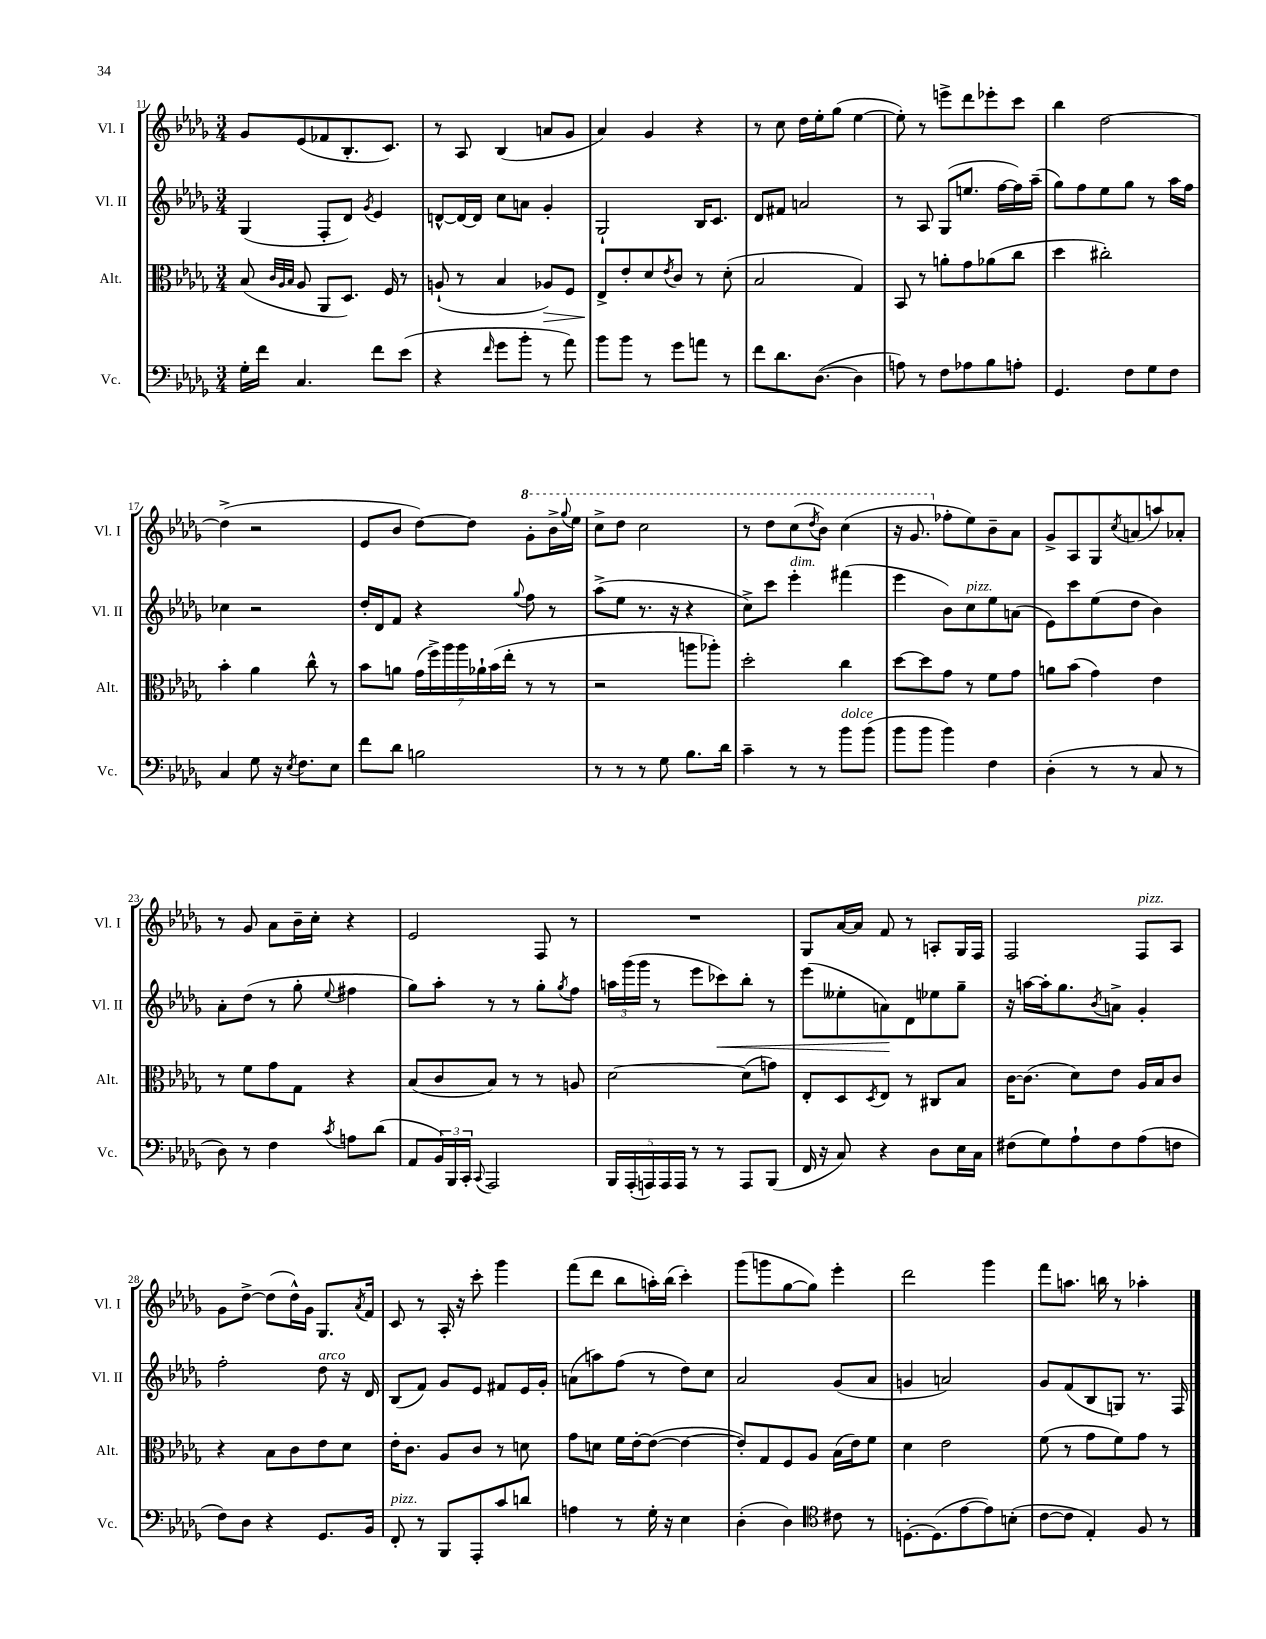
<<
\new StaffGroup <<
\new Staff = "s0" \with { instrumentName = "Vl. I" shortInstrumentName = "Vl. I" } {
    \clef treble \key des \major \numericTimeSignature \time 3/4
    ges'8 ees'8( fes'8 bes8.-. c'8.) |
    r8 aes8 bes4( a'8 ges'8 |
    aes'4) ges'4 r4 |
    r8 c''8 des''16 ees''16-. ges''8( ees''4~ |
    ees''8-.) r8 e'''8-> des'''8 ees'''8-. c'''8 |
    bes''4 des''2~ |
    des''4->( r2 |
    ees'8 bes'8 des''8~) des''8 \ottava #1 ges''8-. bes''16-> \appoggiatura { ges'''8 } ees'''16 |
    c'''8-> des'''8 c'''2 |
    r8 des'''8 c'''8( \acciaccatura { des'''8 } bes''8) c'''4( |
    r16 ges''8. \ottava #0 fes''8-. ees''8) bes'8-- aes'8 |
    ges'8-> aes8 ges8 \acciaccatura { c''8 } a'8( a''8) aes'8-. |
    r8 ges'8 aes'8 bes'16-- c''16-. r4 |
    ees'2 f8 r8 |
    R2. |
    ges8 aes'16~ aes'16 f'8 r8 a8-. ges16 f16 |
    f2 f8^\markup { \italic "pizz." } aes8 |
    ges'8 des''8~-> des''8( des''16-^) ges'16 ges8. \acciaccatura { aes'8 } f'16 |
    c'8 r8 aes16-. r16 c'''8-. ges'''4 |
    f'''8( des'''8 bes''8 a''16-.) bes''16( c'''4-.) |
    ges'''8( g'''8 ges''8~ ges''8) ees'''4-. |
    des'''2 ges'''4 |
    f'''8 a''8. b''16 r8 aes''4-. \bar "|." |
}
\new Staff = "s1" \with { instrumentName = "Vl. II" shortInstrumentName = "Vl. II" } {
    \clef treble \key des \major \numericTimeSignature \time 3/4
    ges4( f8-. des'8) \acciaccatura { ges'8 } ees'4 |
    d'8~-^ d'16~ d'16 c''8 a'8 ges'4-. |
    ges2-! bes16 c'8. |
    des'8 fis'8 a'2 |
    r8 aes8 ges8( e''8. f''16~ f''16) aes''16--( |
    ges''8) f''8 ees''8 ges''8 r8 aes''16 f''16 |
    ces''4 r2 |
    des''16-. des'16 f'8 r4 \appoggiatura { ges''8 } f''8 r8 |
    aes''8->( ees''8 r8. r16 r4 |
    c''8->) c'''8 ees'''4-.^\markup { \italic "dim." } fis'''4( |
    ees'''4 bes'8) c''8^\markup { \italic "pizz." } ees''8 a'8( |
    ees'8) c'''8 ees''8( des''8 bes'4) |
    aes'8-. des''8( r8 ges''8-. \appoggiatura { ees''8 } fis''4 |
    ges''8) aes''8-. r8 r8 ges''8-. \acciaccatura { ges''8 } f''8 |
    \tuplet 3/2 { a''16 ges'''16( ges'''16 } r8 ees'''8 ces'''8\<) bes''8-. r8 |
    ees'''8( eeses''8-. a'8\!) des'8 ees''8 ges''8-- |
    r16 a''16~ a''16-. ges''8. \acciaccatura { bes'8 } a'8-> ges'4-. |
    f''2-. des''8^\markup { \italic "arco" } r16 des'16 |
    bes8( f'8) ges'8 ees'8 fis'8 ees'16 ges'16-. |
    a'8( a''8) f''8( r8 des''8) c''8 |
    aes'2 ges'8( aes'8 |
    g'4 a'2) |
    ges'8 f'8( bes8 g8) r8. f16 \bar "|." |
}
\new Staff = "s2" \with { instrumentName = "Alt." shortInstrumentName = "Alt." } {
    \clef alto \key des \major \numericTimeSignature \time 3/4
    bes8( \grace { c'32 aes32 bes32 } aes8 aes,8 des8.) f16 r8 |
    a8-!( r8 bes4 aes8\>) f8 |
    ees8->\! ees'8-. des'8 \acciaccatura { ees'8 } c'8 r8 des'8-.( |
    bes2 ges4) |
    bes,8 r8 a'8-. ges'8 aes'8( c''8 |
    des''4 cis''2-.) |
    bes'4-. aes'4 c''8-^ r8 |
    bes'8 a'8 \tuplet 7/4 { ges'16( f''16->) aes''16 aes''16 aes'16-! bes'16( ees''16-. } r8 r8 |
    r2 a''8 aes''8-.) |
    des''2-. c''4 |
    des''8~ des''8 ges'8 r8 f'8 ges'8 |
    a'8 bes'8( ges'4) ees'4 |
    r8 f'8 ges'8 ges8 r4 |
    bes8( c'8 bes8) r8 r8 a8 |
    des'2~ des'8( g'8) |
    ees8-. des8 \acciaccatura { des8 } ees8 r8 cis8 bes8 |
    c'16~ c'8.( des'8) ees'8 aes16 bes16 c'8 |
    r4 bes8 c'8 ees'8 des'8 |
    ees'16-. c'8. aes8 c'8 r8 d'8 |
    ges'8 d'8 f'16 ees'16~-. ees'8~( ees'4~ |
    ees'8-.) ges8 f8 aes8 bes16( ees'16) f'8 |
    des'4 ees'2 |
    f'8( r8 ges'8 f'8) ges'8 r8 \bar "|." |
}
\new Staff = "s3" \with { instrumentName = "Vc." shortInstrumentName = "Vc." } {
    \clef bass \key des \major \numericTimeSignature \time 3/4
    ges16-. f'16 c4. f'8 ees'8( |
    r4 \grace { f'16 } ges'8 bes'8-. r8 aes'8) |
    bes'8 bes'8 r8 ges'8 a'8 r8 |
    f'8 des'8. des8.~( des4 |
    a8) r8 f8 aes8 bes8 a8-. |
    ges,4. f8 ges8 f8 |
    c4 ges8 r16 \acciaccatura { ees8 } f8. ees8 |
    f'8 des'8 b2 |
    r8 r8 r8 ges8 bes8. des'16 |
    c'4-- r8 r8 bes'8^\markup { \italic "dolce" } bes'8( |
    bes'8 bes'8 bes'4) f4 |
    des4-.( r8 r8 c8 r8 |
    des8) r8 f4 \acciaccatura { c'8 } a8 des'8( |
    aes,8 \tuplet 3/2 { bes,16) bes,,16 c,16-. } \appoggiatura { c,8 } aes,,2 |
    \tuplet 5/4 { bes,,16 aes,,16-.( a,,16) a,,16 a,,16 } r8 r8 a,,8 bes,,8( |
    f,16 r16 c8) r4 des8 ees16 c16 |
    fis8( ges8) aes8-! fis8 aes8( f8 |
    f8) des8 r4 ges,8. bes,16 |
    f,8-.^\markup { \italic "pizz." } r8 bes,,8 aes,,8-. c'8 d'8 |
    a4 r8 ges16-. r16 ees4 |
    des4-.( des4) \clef tenor cis'8 r8 |
    d8.~-. d8.( ees'8~ ees'8) b8-.( |
    c'8~ c'8 ees4-.) f8 r8 \bar "|." |
}
>>
>>
\layout { \context { \Score currentBarNumber = #11 } }
